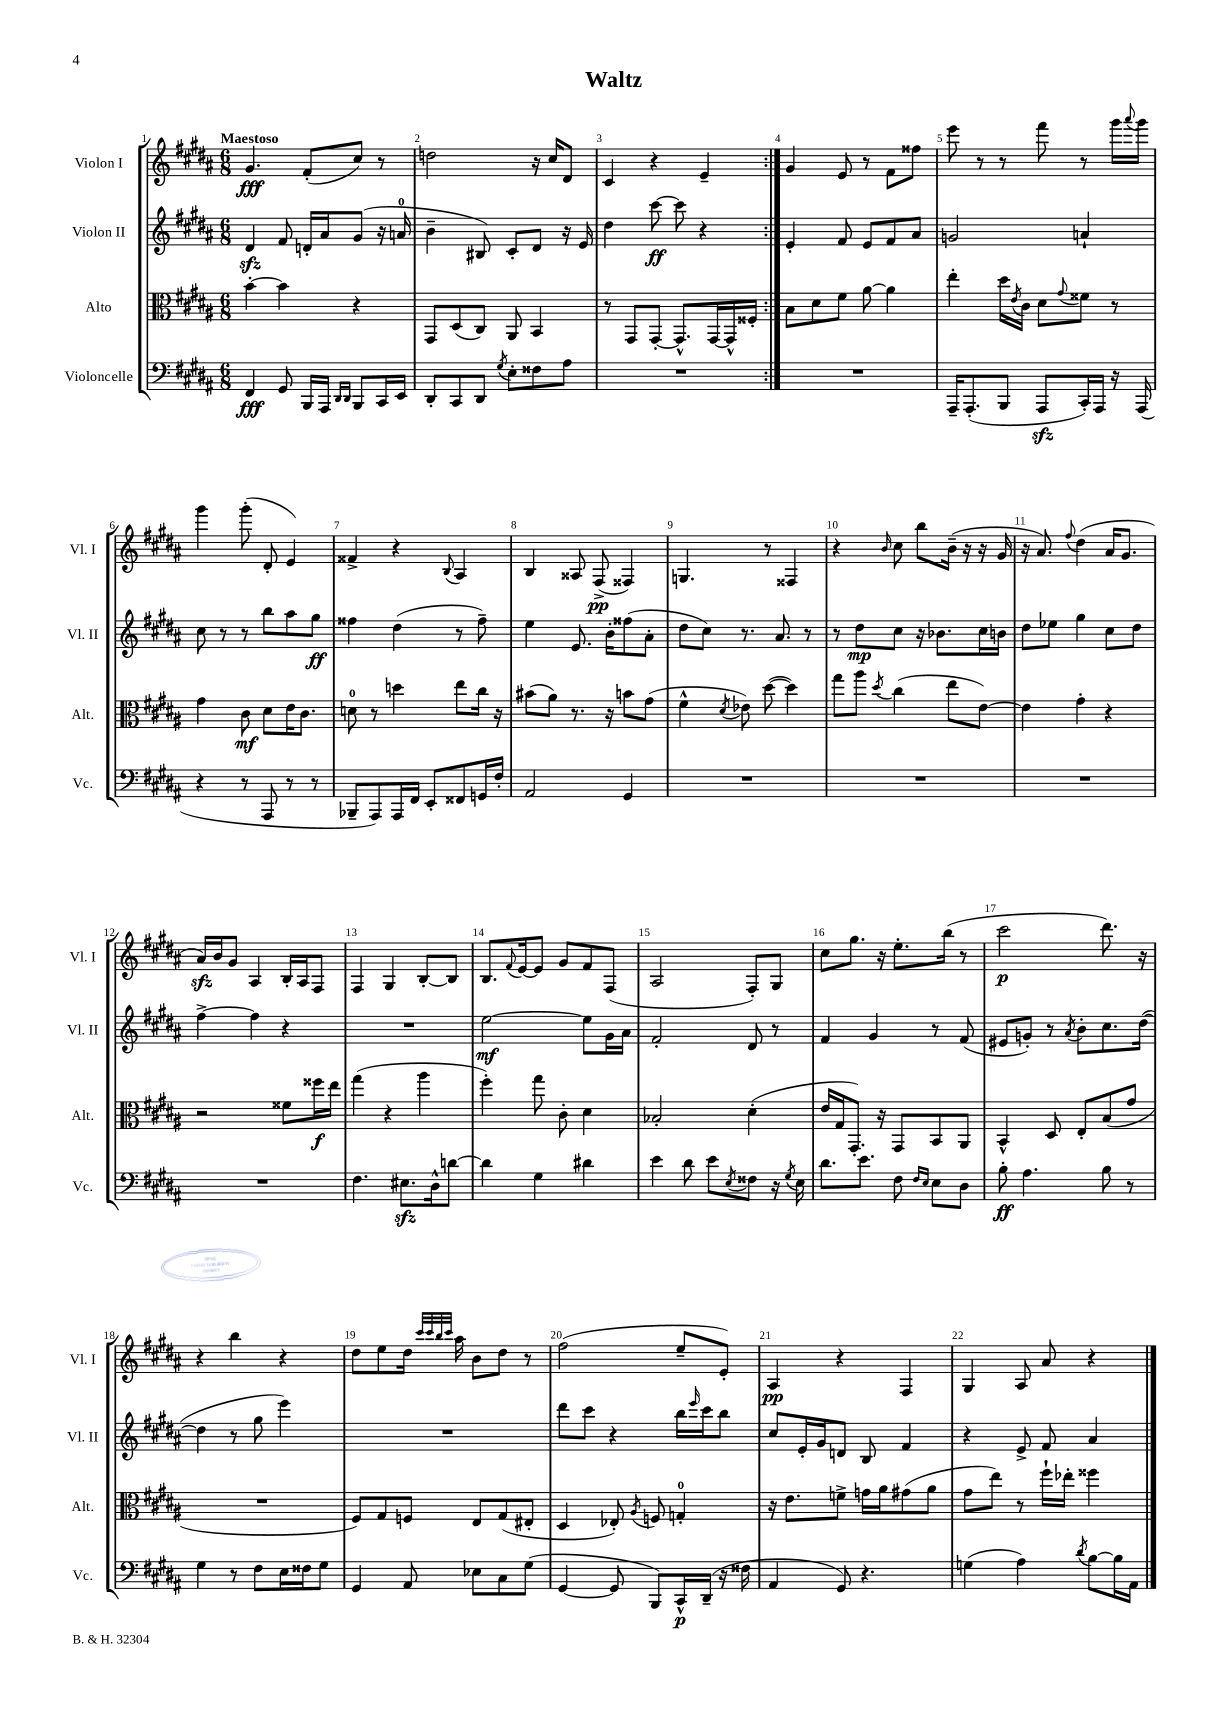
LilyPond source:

\header { title = "Waltz" }
<<
\new StaffGroup <<
\new Staff = "s0" \with { instrumentName = "Violon I" shortInstrumentName = "Vl. I" } {
    \clef treble \key b \major \numericTimeSignature \time 6/8 \tempo "Maestoso"
    \repeat volta 2 { gis'4.\fff fis'8-.( cis''8) r8 |
    d''2 r16 cis''16 dis'8 |
    cis'4 r4 e'4-- | }
    gis'4 e'8 r8 fis'8 fisis''8 |
    e'''8 r8 r8 fis'''8 r8 gis'''16 \appoggiatura { ais'''8 } gis'''16 |
    gis'''4 gis'''8-.( dis'8-. e'4) |
    fisis'4-> r4 \appoggiatura { b8 } ais4 |
    b4 aisis8 fis8->\pp( fisis4) |
    g4. r8 fisis4 |
    r4 \grace { b'16 } cis''8 b''8 b'16--( r16 r16 gis'16 |
    r16 ais'8.) \appoggiatura { fis''8 } dis''4( ais'16 gis'8. |
    ais'16\sfz) b'16 gis'8 ais4 b16-. ais16 fis8 |
    fis4 gis4 b8~-. b8 |
    b8. \appoggiatura { fis'8 } e'16~ e'8 gis'8 fis'8 fis8( |
    ais2 fis8-.) gis8 |
    cis''8 gis''8. r16 e''8.-. b''16( r8 |
    cis'''2\p dis'''8.) r16 |
    r4 b''4 r4 |
    dis''8 e''8 dis''16 \grace { cis'''32 cis'''32 b''32 cis'''32 } ais''16 b'8 dis''8 r8 |
    fis''2( e''8-- e'8-.) |
    ais4\pp r4 fis4 |
    gis4 ais8 ais'8 r4 \bar "|." |
}
\new Staff = "s1" \with { instrumentName = "Violon II" shortInstrumentName = "Vl. II" } {
    \clef treble \key b \major \numericTimeSignature \time 6/8
    \repeat volta 2 { dis'4\sfz fis'8 d'16-. ais'16 gis'8( r16 a'16-0 |
    b'4-- bis8) cis'8-. dis'8 r16 e'16 |
    dis''4 cis'''8~\ff cis'''8 r4 | }
    e'4-. fis'8 e'8 fis'8 ais'8 |
    g'2 a'4-! |
    cis''8 r8 r8 b''8 ais''8 gis''8\ff |
    fisis''4 dis''4( r8 fisis''8--) |
    e''4 e'8. b'16-. fisis''8( ais'8-. |
    dis''8 cis''8) r8. ais'8. r8 |
    r8 dis''8\mp cis''8 r16 bes'8. cis''16 b'16 |
    dis''8 ees''8 gis''4 cis''8 dis''8 |
    fis''4~-> fis''4 r4 |
    R2. |
    e''2~\mf e''8 gis'16 ais'16 |
    fis'2-. dis'8 r8 |
    fis'4 gis'4 r8 fis'8( |
    eis'8 g'8-.) r8 \acciaccatura { ais'8 } b'8-. cis''8. dis''16~( |
    dis''4 r8 gis''8 e'''4) |
    R2. |
    dis'''8 cis'''8 r4 b''16 \grace { e'''16 } cis'''16 b''8 |
    cis''8 e'16-. gis'16 d'8 b8 fis'4 |
    r4 e'8-> fis'8 ais'4 \bar "|." |
}
\new Staff = "s2" \with { instrumentName = "Alto" shortInstrumentName = "Alt." } {
    \clef alto \key b \major \numericTimeSignature \time 6/8
    \repeat volta 2 { b'4~-. b'4 r4 |
    gis,8 dis8( cis8) ais,8 b,4 |
    r8 gis,8 gis,8~-. gis,8.-^ gis,16~ gis,16-^ fisis16-. | }
    b8 dis'8 fis'8 ais'8~ ais'4 |
    e''4-. dis''16 \acciaccatura { e'8 } cis'16 dis'8 \appoggiatura { gis'8 } fisis'8 r8 |
    gis'4 cis'8\mf dis'8 e'16 cis'8. |
    d'8-0 r8 d''4 e''8 cis''16 r16 |
    bis'8( ais'8) r8. r16 b'8 gis'8( |
    fis'4-^ \acciaccatura { dis'8 } ees'8) dis''8~( dis''4) |
    gis''8 ais''8 \acciaccatura { dis''8 } cis''4( e''8 e'8~) |
    e'4 gis'4-. r4 |
    r2 fisis'8 fisis''16\f e''16 |
    gis''4( r4 ais''4 |
    fis''4-.) gis''8 cis'8-. dis'4 |
    bes2-. dis'4-.( |
    e'16 gis16 gis,8.-.) r16 gis,8 b,8 ais,8 |
    b,4-^ dis8 e8-. b8( gis'8 |
    R2. |
    fis8) gis8 f8 e8 gis8( eis8-. |
    dis4 ees8-.) \acciaccatura { ais8 } f8 g4-0-. |
    r16 e'8. f'8-> g'16 ais'16 gis'8( ais'8 |
    gis'8 e''8) r8 fis''16-! ees''16-. fisis''4 \bar "|." |
}
\new Staff = "s3" \with { instrumentName = "Violoncelle" shortInstrumentName = "Vc." } {
    \clef bass \key b \major \numericTimeSignature \time 6/8
    \repeat volta 2 { fis,4\fff gis,8 b,,16 ais,,16 \grace { dis,16 dis,16 } b,,8 cis,16 e,16 |
    dis,8-. cis,8 dis,8 \acciaccatura { gis8 } e8-. fisis8 ais8 |
    R2. | }
    R2. |
    ais,,16-- ais,,8.-.( b,,8 ais,,8\sfz cis,16-.) ais,,16 r16 ais,,16( |
    r4 r8 ais,,8 r8 r8 |
    bes,,8-- ais,,8) ais,,16 fis,16 e,8-. fisis,8 g,16 fis16-. |
    ais,2 gis,4 |
    R2. |
    R2. |
    R2. |
    R2. |
    fis4. eis8.\sfz dis16-^ d'8~ |
    d'4 gis4 dis'4 |
    e'4 dis'8 e'8 \acciaccatura { e8 } fisis8 r16 \acciaccatura { gis8 } e16 |
    dis'8. e'8. fis8 \grace { fis16 e16 } e8 dis8 |
    b8-.\ff ais4. b8 r8 |
    gis4 r8 fis8 e16 fisis16 gis8 |
    gis,4 ais,8 ees8 cis8 gis8( |
    gis,4~ gis,8 b,,8) cis,16-^\p dis,16--( r16 fisis16 |
    ais,4 gis,8) r4. |
    g4( ais4) \acciaccatura { dis'8 } b8~ b16 ais,16 \bar "|." |
}
>>
>>
\layout { \context { \Score \override BarNumber.break-visibility = ##(#f #t #t) barNumberVisibility = #all-bar-numbers-visible } }
